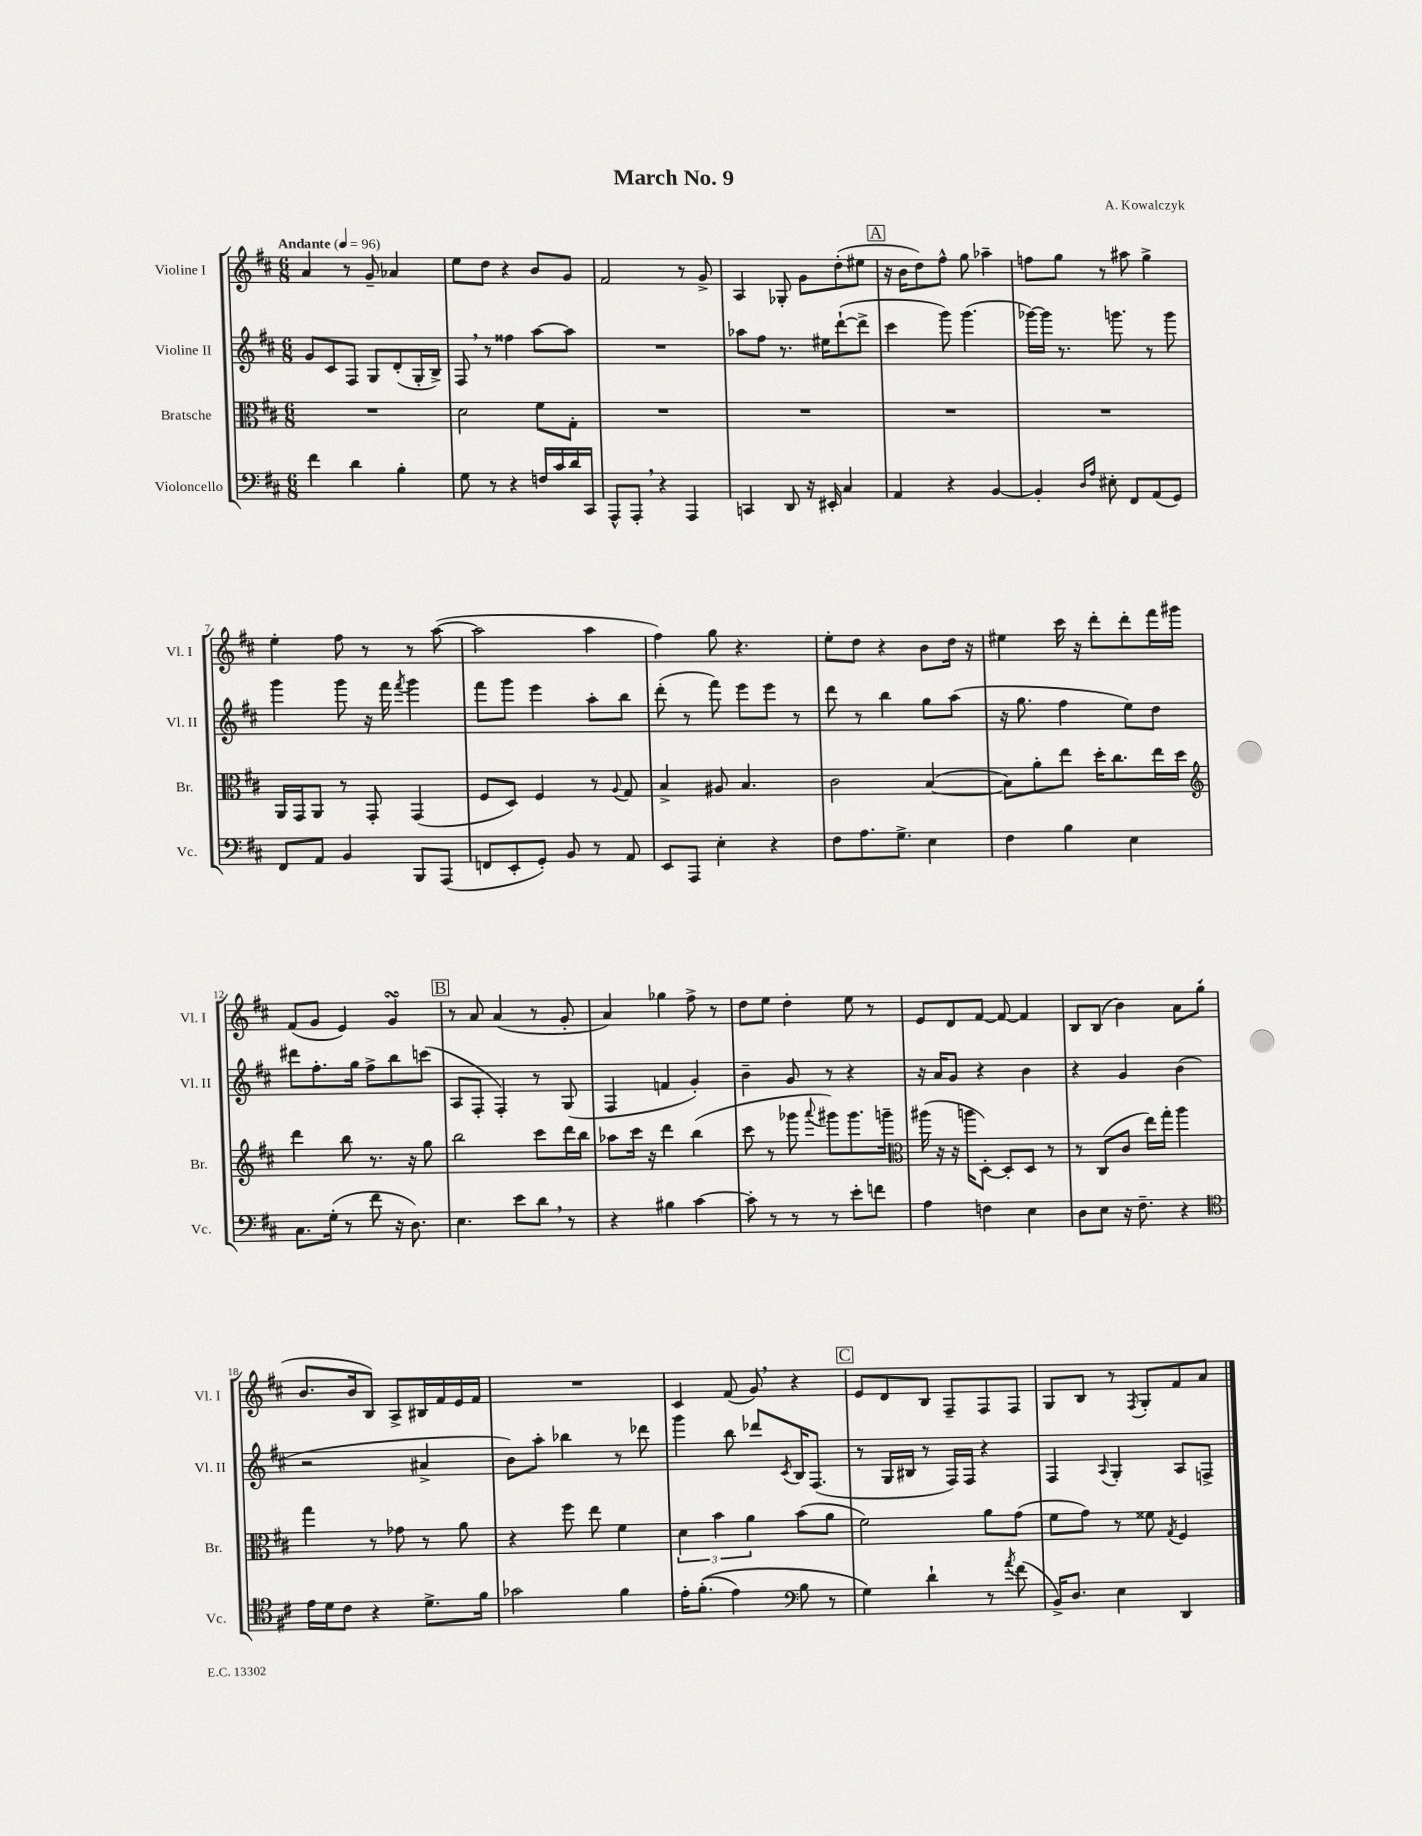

**kern	**kern	**kern	**kern
*staff4	*staff3	*staff2	*staff1
*clefF4	*clefC3	*clefG2	*clefG2
*k[f#c#]	*k[f#c#]	*k[f#c#]	*k[f#c#]
*M6/8	*M6/8	*M6/8	*M6/8
*MM96	*MM96	*MM96	*MM96
4f#	2.r	8g	4a
.	.	8c#	.
4d	.	8F#	8r
.	.	8G	8g~
4B'	.	(8d'	4a-
.	.	16G'	.
.	.	16B^)	.
=	=	=	=
8G	2d	8F#	8ee
8r	.	8r	8dd
4r	.	4ff##	4r
16F	8f#	[8aa	8b
16c#	.	.	.
16d	8G'	8aa]	8g
16CC#	.	.	.
=	=	=	=
8AAA^^	2.r	2.r	2f#
8AAA'	.	.	.
4r	.	.	.
4AAA	.	.	8r
.	.	.	8g^
=	=	=	=
4CC	2.r	8aa-	4A
.	.	8ff#	.
8DD	.	8.r	8G-'
16r	.	.	8g
16EE#'	.	16ee#	.
4C#	.	([8ddd`	(8dd'
.	.	8ddd^]	8ee#
=	=	=	=
4AA	2.r	4ccc#	16r
.	.	.	16b
.	.	.	8dd)
4r	.	8ggg)	8ff#^^
.	.	(4.ggg	8gg
[4BB	.	.	4aa-~
=	=	=	=
4BB']	2.r	[16ggg-)	8ff
.	.	16ggg-]	.
.	.	8.r	8gg
16qqD	.	.	.
16qqA	.	.	.
8E#'	.	.	8r
.	.	8.ggg	.
8FF#	.	.	8aa#
(8AA	.	8r	4gg^
8GG)	.	8ggg	.
=	=	=	=
8FF#	16AA	4ggg	4ee'
.	16GG	.	.
8AA	8AA	.	.
4BB	8r	8ggg	8ff#
.	8GG'	16r	8r
.	.	16fff#	.
.	.	8qfff#	.
8BBB	(4GG	4ggg	8r
(8AAA	.	.	([8aa
=	=	=	=
8FF	8F#	8fff#	2aa]
8EE'	8D)	8ggg	.
8GG')	4F#	4eee	.
8BB	.	.	.
8r	8r	8aa'	4aa
.	8qqA	.	.
8AA	8G	8bb	.
=	=	=	=
8EE	4B^	(8ddd'	4ff#)
8AAA	.	8r	.
4E'	8A#	8fff#)	8gg
.	4.B	8eee	4.r
4r	.	8eee	.
.	.	8r	.
=	=	=	=
8F#	2c#	8ddd	8ee'
8.A	.	8r	8dd
.	.	4bb	4r
8.G^	.	.	.
4E	([4B	8gg	8b
.	.	(8aa	16dd
.	.	.	16r
=	=	=	=
4F#	8B])	16r	4ee#
.	.	8.gg	.
.	8a'	.	.
4B	8ee	4ff#	16ccc#
.	.	.	16r
.	16dd'	.	8ddd'
.	8.cc#	.	.
4E	.	8ee)	8ddd'
.	16ee	8dd	16fff#
.	16dd	.	16ggg#
=	=	=	=
*	*clefG2	*	*
8.C#	4ddd	8ddd#	(8f#
.	.	8.ff#'	8g
(16G'	.	.	.
8r	8bb	.	4e)
.	.	16gg	.
8f#	8.r	8ff#^	.
16r	.	8bb	4g
8.D)	16r	.	.
.	8gg	(8ccc	.
=	=	=	=
4.E	2bb	8A	8r
.	.	8F#'	8a
.	.	4F#')	(4a
8e	.	.	.
8d	8ccc#	8r	8r
8r	16ddd	(8G	8g'
.	16bb	.	.
=	=	=	=
4r	8aa-	4F#	4a)
.	16ccc#	.	.
.	16r	.	.
4B#	4ddd	4f	4gg-
[4c#	(4bb	4g')	8ff#^
.	.	.	8r
=	=	=	=
8c#']	8ccc#	4b~	8dd
8r	8r	.	8ee
8r	8ggg-	8g	4dd'
.	8qqaaa	.	.
8r	8ggg#)	8r	.
8e'	8.ggg#	4r	8ee
8f	.	.	8r
.	16ggg~	.	.
=	=	=	=
*	*clefC3	*	*
4A	(16aa#	16r	8e
.	16r	16a	.
.	16r	8g	8d
.	16aa	.	.
4F	[8D')	4r	[8f#
.	8D']	.	8f#_
4E	8D	4b	4f#]
.	8r	.	.
=	=	=	=
8D	8r	4r	8B
8E	(8C#	.	(8B
16r	8c#	4g	4b)
8.F#~	.	.	.
.	16ee)	.	.
.	16gg'	.	.
4r	4aa	(4b	8a
.	.	.	(8gg'
=	=	=	=
*clefC4	*	*	*
16e	4gg	2r	8.b
16d	.	.	.
8c#	.	.	.
.	.	.	16b
4r	8r	.	8B)
.	8g-	.	8A^
8.d^	8r	4a#^	16B#
.	.	.	16f#
.	8a	.	16e
16f#	.	.	16f#
=	=	=	=
2g-	4r	8b)	2.r
.	.	8aa'	.
.	8ff#	4bb-	.
.	8ee	.	.
4f#	4f#	8r	.
.	.	8ddd-	.
=	=	=	=
16e'	6d	4ggg	4c#
&((8.f#'	.	.	.
.	6b	.	.
4e)	.	8bb	(8f#
.	6a	.	.
.	.	8ddd-	8g)
*clefF4	*	*	*
.	.	8qc#	.
8B	(8b	16B	4r
.	.	(8.F#	.
8r	8a	.	.
=	=	=	=
4G&)	2f#)	8r	8e
.	.	16G	8d
.	.	16B#	.
4d`	.	8r	8B
.	.	16F#)	8F#~
.	.	16F#	.
8r	8a	4r	8F#
8qa	.	.	.
(8f#	(8g	.	8F#
=	=	=	=
16BB^)	8f#	4F#	8G
8.D	.	.	.
.	8g)	.	8B
.	.	8qqA	.
4E	8r	4G'	8r
.	.	.	8qF#
.	8f##	.	8G'
.	8qG	.	.
4DD	4F#	8A	8f#
.	.	8F^	8a
==	==	==	==
*-	*-	*-	*-
